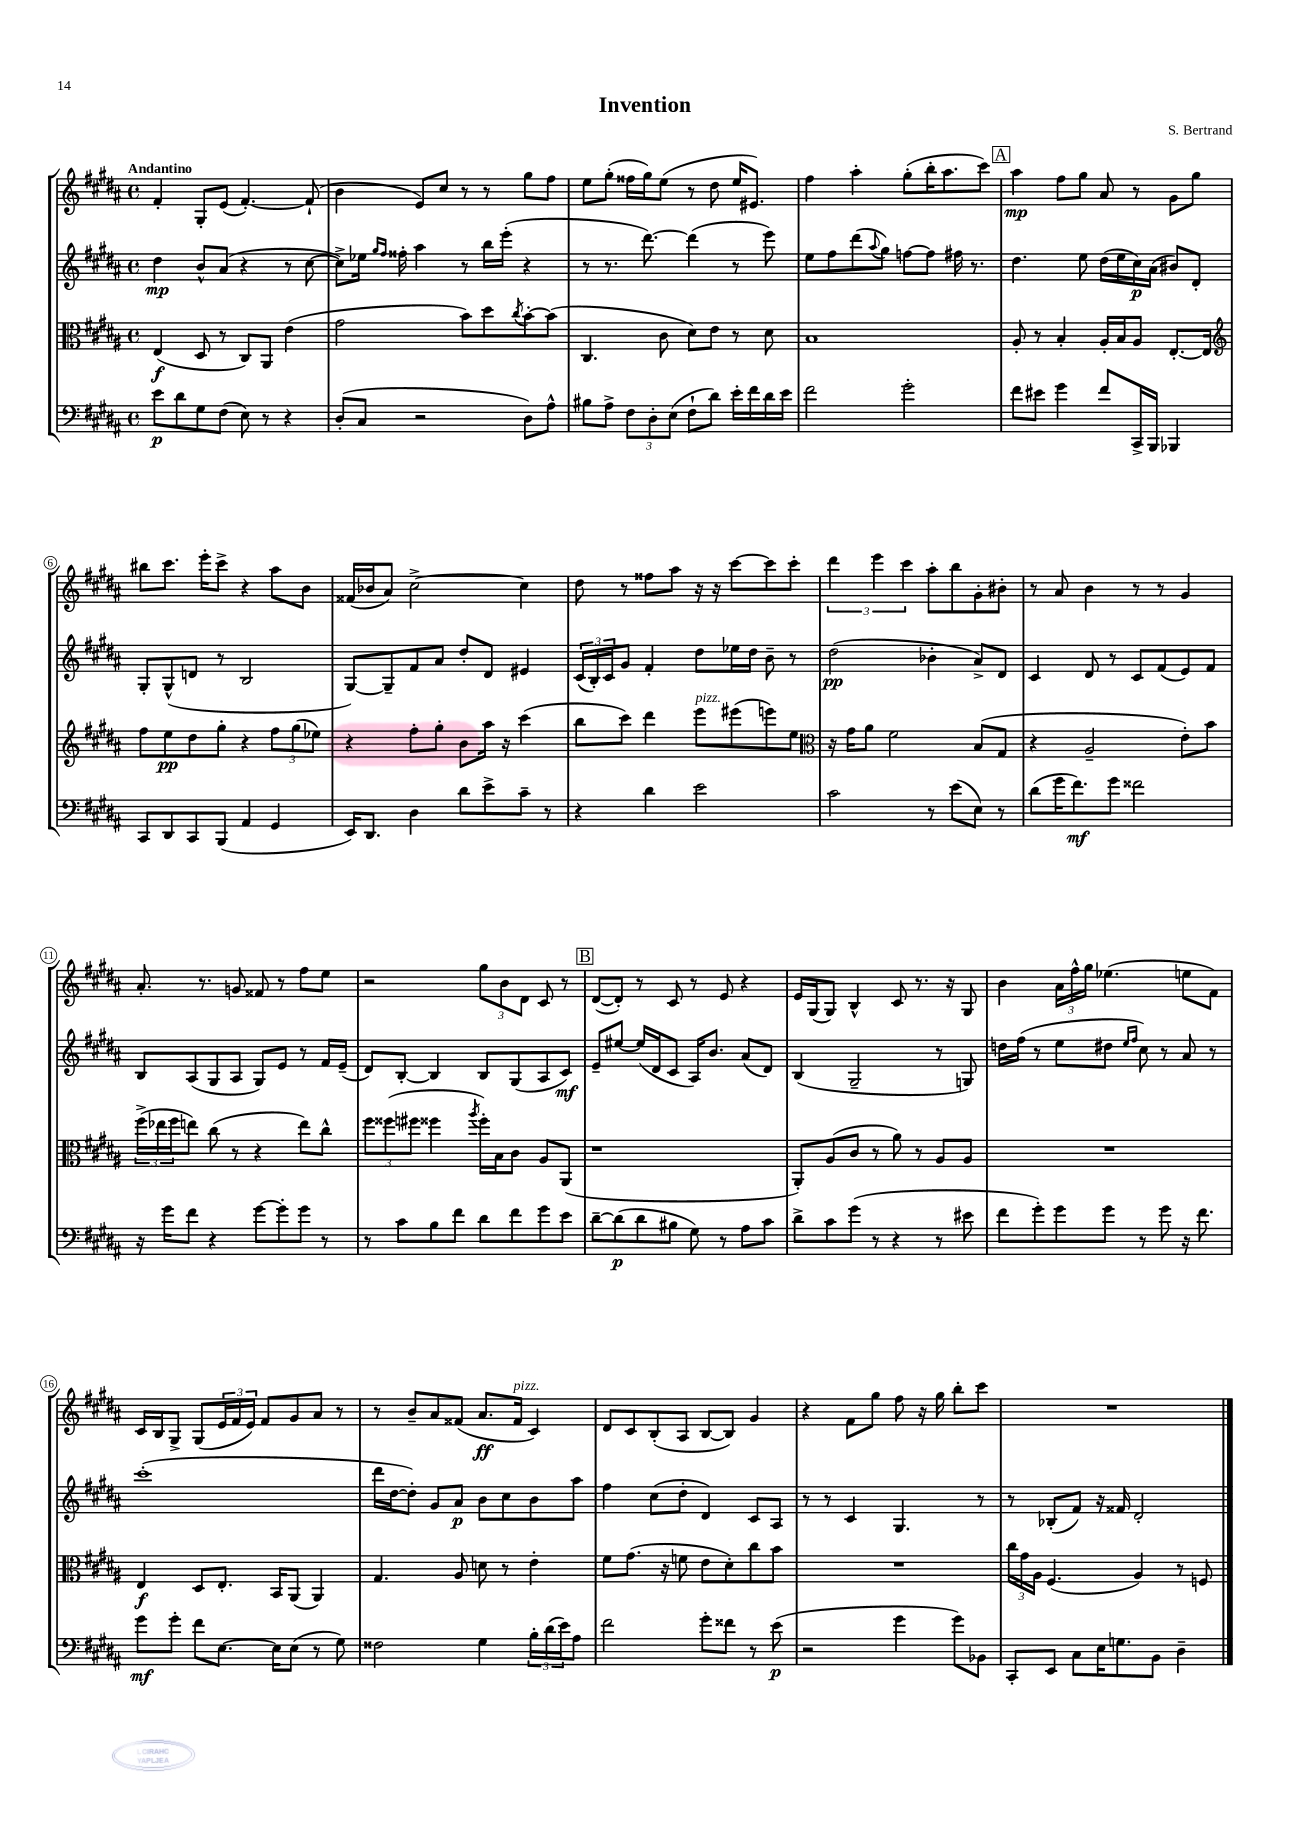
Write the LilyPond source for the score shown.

\header { title = "Invention" composer = "S. Bertrand" }
<<
\new StaffGroup <<
\new Staff = "s0" {
    \clef treble \key b \major \defaultTimeSignature \time 4/4 \tempo "Andantino"
    fis'4-. gis8-. e'8( fis'4.~-.) fis'8-!( |
    b'4 e'8) cis''8 r8 r8 gis''8 fis''8 |
    e''8 gis''8-.( fisis''16 gis''16) e''8( r8 dis''8 e''16 eis'8.) |
    fis''4 ais''4-. gis''8-.( b''16-. ais''8. cis'''8) |
    \mark \markup { \box "A" } ais''4\mp fis''8 gis''8 ais'8 r8 gis'8 gis''8 |
    bis''8 cis'''8. e'''16-. cis'''8-> r4 ais''8 b'8 |
    fisis'16( bes'16 ais'8) cis''2~-> cis''4 |
    dis''8 r8 fisis''8 ais''8 r16 r16 cis'''8~ cis'''8 cis'''8-. |
    \tuplet 3/2 { dis'''4 e'''4 cis'''4 } ais''8-. b''8 gis'8-. bis'8-. |
    r8 ais'8 b'4 r8 r8 gis'4 |
    ais'8.-. r8. g'8 fisis'8 r8 fis''8 e''8 |
    r2 \tuplet 3/2 { gis''8 b'8 dis'8 } cis'8 r8 |
    \mark \markup { \box "B" } dis'8~( dis'8-.) r8 cis'8 r8 e'8 r4 |
    e'16 gis16( gis8) b4-^ cis'8 r8. r16 gis8 |
    b'4 \tuplet 3/2 { ais'16 fis''16-^ gis''16 } ees''4.( e''8 fis'8) |
    cis'16 b16 gis8-> gis8( \tuplet 3/2 { e'16 fis'16 e'16) } fis'8 gis'8 ais'8 r8 |
    r8 b'8-- ais'8 fisis'8( ais'8.\ff fisis'16^\markup { \italic "pizz." } cis'4) |
    dis'8 cis'8 b8-.( ais8 b8~ b8) gis'4 |
    r4 fis'8 gis''8 fis''8 r16 gis''16 b''8-. cis'''8 |
    R1 \bar "|." |
}
\new Staff = "s1" {
    \clef treble \key b \major \defaultTimeSignature \time 4/4
    dis''4\mp b'8-^ ais'8( r4 r8 cis''8~ |
    cis''8->) ees''16 \grace { gis''16 fis''16 } fisis''16-. ais''4 r8 b''16 e'''16-.( r4 |
    r8 r8. dis'''8.~) dis'''4( r8 e'''8) |
    e''8 fis''8 dis'''8( \appoggiatura { ais''8 } gis''8) f''8~ f''8 fis''16 r8. |
    \mark \markup { \box "A" } dis''4. e''8 dis''16( e''16 cis''16\p) ais'16( bis'8) dis'8-. |
    gis8-. gis8-^( d'8 r8 b2 |
    gis8~) gis8-- fis'8 ais'8 dis''8-. dis'8 eis'4 |
    \tuplet 3/2 { cis'16( b16-.) cis'16 } gis'8 fis'4-. dis''8 ees''16 dis''16 b'8-- r8 |
    dis''2\pp( bes'4-. ais'8->) dis'8 |
    cis'4 dis'8 r8 cis'8 fis'8( e'8) fis'8 |
    b8 ais8( gis8 ais8 gis8) e'8 r8 fis'16 e'16--( |
    dis'8) b8~-. b4 b8 gis8( ais8 cis'8\mf) |
    \mark \markup { \box "B" } e'8-- eis''8~ eis''16( dis'16 cis'8 ais16) b'8. ais'8( dis'8) |
    b4( gis2-- r8 g8) |
    d''16 fis''16( r8 e''8 dis''8 \grace { e''16 fis''16 } cis''8) r8 ais'8 r8 |
    cis'''1-.( |
    dis'''16 dis''16~ dis''8-.) gis'8 ais'8\p b'8 cis''8 b'8 ais''8 |
    fis''4 cis''8( dis''8-. dis'4) cis'8 ais8 |
    r8 r8 cis'4 gis4. r8 |
    r8 bes8-.( fis'8) r16 fisis'16 dis'2-. \bar "|." |
}
\new Staff = "s2" {
    \clef alto \key b \major \defaultTimeSignature \time 4/4
    e4\f( dis8 r8 cis8) ais,8 e'4( |
    gis'2 b'8) dis''8 \acciaccatura { cis''8 } b'8~-. b'8( |
    cis4. cis'8 dis'8) e'8 r8 dis'8 |
    b1 |
    \mark \markup { \box "A" } ais8-. r8 b4-. ais16-. b16 ais8 e8.~-. e16 |
    \clef treble fis''8 e''8\pp dis''8 gis''8-. r4 \tuplet 3/2 { fis''8 gis''8( ees''8) } |
    r4 fis''8-. gis''8-. b'8 ais''16 r16 cis'''4( |
    b''8 cis'''8) dis'''4 e'''8^\markup { \italic "pizz." } eis'''8( e'''8) e''8 |
    \clef alto r16 gis'16 ais'8 fis'2 b8( gis8 |
    r4 ais2-- e'8-.) b'8 |
    \tuplet 3/2 { fis''16->( ees''16 fis''16 } e''8) cis''8( r8 r4 e''8) cis''8-^ |
    \tuplet 3/2 { fis''8 fisis''8( fis''8 } fisis''4 \acciaccatura { ais''8 } fisis''16-.) b16 cis'8 ais8 ais,8( |
    \mark \markup { \box "B" } r1 |
    ais,8-.) ais8( cis'8 r8 ais'8) r8 ais8 ais8 |
    R1 |
    e4\f dis8 e8.-. b,16 ais,8( ais,4) |
    gis4. ais8 d'8 r8 e'4-. |
    fis'8 gis'8.( r16 f'8 e'8 dis'8-.) cis''8 b'8 |
    R1 |
    \tuplet 3/2 { cis''16 gis'16 ais16 } fis4.( ais4) r8 f8 \bar "|." |
}
\new Staff = "s3" {
    \clef bass \key b \major \defaultTimeSignature \time 4/4
    e'8\p dis'8 gis8 fis8( e8) r8 r4 |
    dis8-.( cis8 r2 dis8) ais8-^ |
    bis8 ais8-> \tuplet 3/2 { fis8 dis8-. e8( } fis8-! dis'8) e'16-. fis'16 dis'16 e'16 |
    fis'2 gis'2-. |
    \mark \markup { \box "A" } fis'8 eis'8 gis'4 fis'8 cis,16-> b,,16 bes,,4 |
    cis,8 dis,8 cis,8 b,,8( ais,4 gis,4 |
    e,16) dis,8. dis4 dis'8 e'8-> cis'8-- r8 |
    r4 dis'4 e'2 |
    cis'2 r8 e'8( e8) r8 |
    dis'8( gis'16 fis'8.\mf) gis'8 fisis'2 |
    r16 gis'16 fis'8 r4 gis'8~ gis'8-. gis'8 r8 |
    r8 cis'8 b8 fis'8 dis'8 fis'8 gis'8 e'8 |
    \mark \markup { \box "B" } dis'8~-- dis'8\p( dis'8 bis8 gis8) r8 ais8 cis'8 |
    dis'8-> cis'8 gis'8( r8 r4 r8 eis'8 |
    fis'8 gis'8-.) gis'8 gis'8 r8 gis'8 r16 fis'8. |
    gis'8\mf gis'8-. fis'8 e8.~ e16 e8( r8 gis8) |
    fisis2 gis4 \tuplet 3/2 { b16-. dis'16( e'16) } ais8 |
    fis'2 gis'8-. fisis'8 r8 e'8\p( |
    r2 gis'4 gis'8) bes,8 |
    cis,8-. e,8 cis8 e16 g8. b,8 dis4-- \bar "|." |
}
>>
>>
\layout { \context { \Score \override BarNumber.stencil = #(make-stencil-circler 0.1 0.3 ly:text-interface::print) } }
